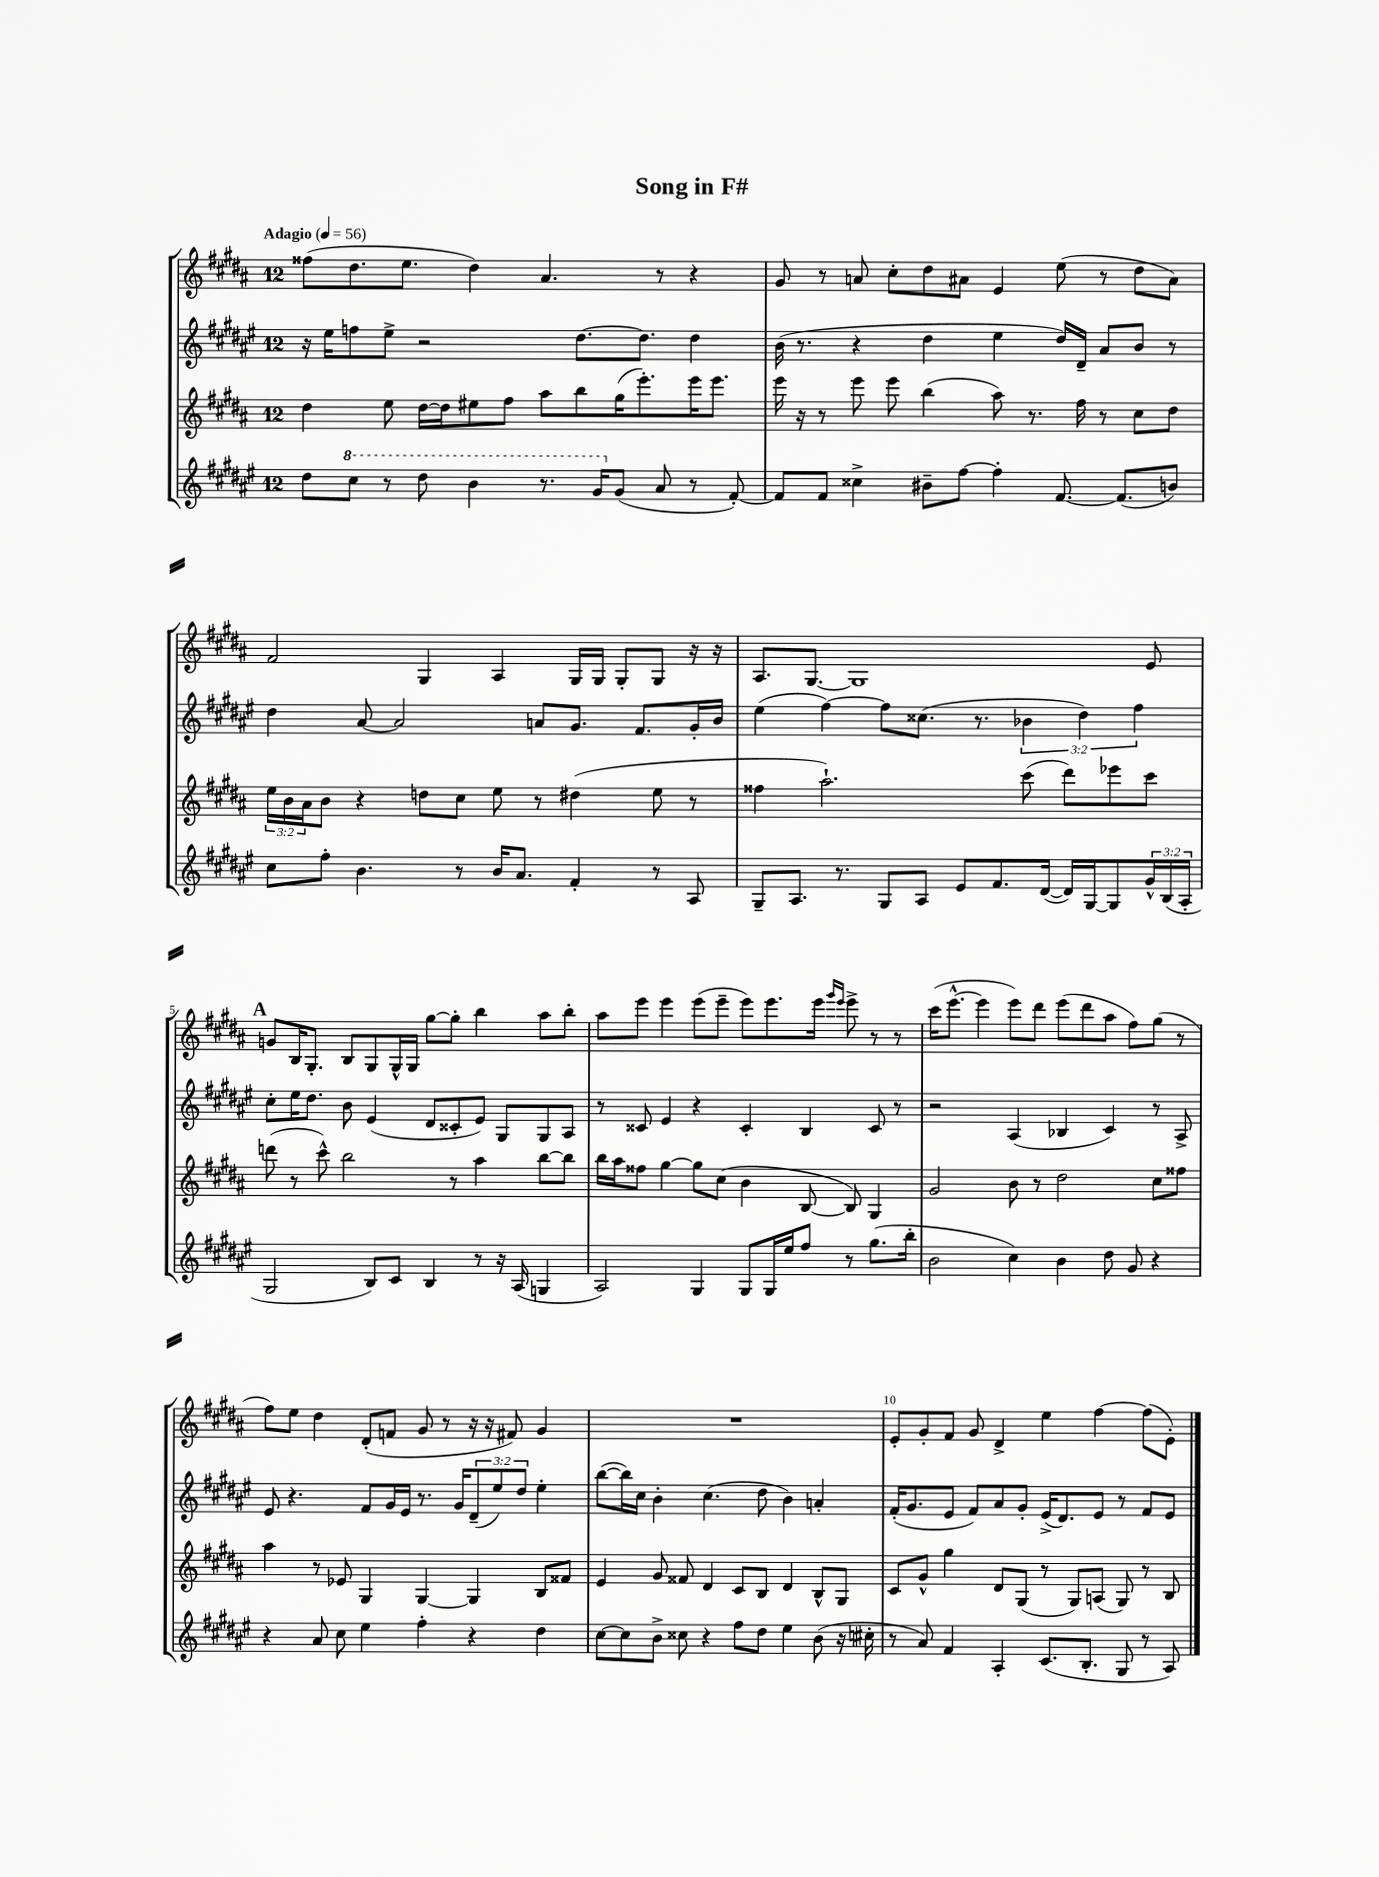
\header { title = "Song in F#" }
<<
\new StaffGroup <<
\new Staff = "s0" {
    \clef treble \key b \major \once \override Staff.TimeSignature.style = #'single-digit \time 12/8 \tempo "Adagio" 4 = 56
    fisis''8( dis''8. e''8. dis''4) ais'4. r8 r4 |
    gis'8 r8 a'8 cis''8-. dis''8 ais'8 e'4 e''8( r8 dis''8 ais'8) |
    fis'2 gis4 ais4 gis16 gis16 gis8-. gis8 r16 r16 |
    ais8. gis8.~ gis1 e'8 |
    \mark \markup { \bold "A" } g'8 b16 gis8.-. b8 gis8 gis16-^ gis16 gis''8~ gis''8-. b''4 ais''8 b''8-. |
    ais''8 e'''8 e'''4 e'''8( e'''8-- e'''8) e'''8. e'''16 \grace { gis'''16 e'''16 } e'''8-> r8 r8 |
    cis'''16( e'''8.~-^ e'''4 e'''8) dis'''8 e'''8( dis'''8 ais''8 fis''8) gis''8( r8 |
    fis''8) e''8 dis''4 dis'8-.( f'8 gis'8 r8 r16 r16 fis'8) gis'4 |
    R1. |
    e'8-. gis'8-. fis'8 gis'8 dis'4-> e''4 fis''4~ fis''8( e'8-.) \bar "|." |
}
\new Staff = "s1" {
    \clef treble \key fis \major \once \override Staff.TimeSignature.style = #'single-digit \time 12/8 \override Staff.TupletNumber.text = #tuplet-number::calc-fraction-text
    r16 eis''16 f''8 eis''8-> r2 dis''8.~ dis''8. dis''4 |
    b'16( r8. r4 dis''4 eis''4 dis''16) dis'16-- ais'8 b'8 r8 |
    dis''4 ais'8~ ais'2 a'8 gis'8. fis'8. gis'16-. b'16 |
    eis''4( fis''4~) fis''8 cisis''8.( r8. \tuplet 3/2 { bes'4 dis''4) fis''4 } |
    \mark \markup { \bold "A" } cis''8-. eis''16 dis''8. b'8 eis'4( dis'8 cisis'8-. eis'8) gis8 gis8 ais8 |
    r8 cisis'8 eis'4 r4 cisis'4-. b4 cisis'8 r8 |
    r2 ais4( bes4 cis'4) r8 ais8-> |
    eis'8 r4. fis'8 gis'16 eis'16 r8. gis'16 \tuplet 3/2 { dis'8--( eis''8) dis''8 } eis''4-. |
    b''8~( b''16) cis''16 b'4-. cis''4.( dis''8 b'4) a'4-. |
    fis'16-.( gis'8. eis'8 fis'8) ais'8 gis'8-. eis'16->( dis'8.) eis'8 r8 fis'8 eis'8 \bar "|." |
}
\new Staff = "s2" {
    \clef treble \key b \major \once \override Staff.TimeSignature.style = #'single-digit \time 12/8 \override Staff.TupletNumber.text = #tuplet-number::calc-fraction-text
    dis''4 e''8 dis''16~ dis''16 eis''8 fis''8 ais''8 b''8 gis''16( e'''8.-.) e'''16 e'''8. |
    e'''16 r16 r8 e'''8 e'''8 b''4( ais''8) r8. fis''16 r8 cis''8 dis''8 |
    \tuplet 3/2 { e''16 b'16 ais'16 } b'8 r4 d''8 cis''8 e''8 r8 dis''4( e''8 r8 |
    fisis''4 ais''2.-!) cis'''8( dis'''8) ees'''8 cis'''8 |
    \mark \markup { \bold "A" } d'''8( r8 cis'''8-^) b''2 r8 ais''4 b''8~ b''8 |
    b''16 ais''16 fisis''8 gis''4~ gis''8 cis''8( b'4 b8~ b8) gis4 |
    gis'2 b'8 r8 dis''2 cis''8 fisis''8 |
    ais''4 r8 ees'8 gis4 gis4~ gis4 b8 fisis'8 |
    e'4 gis'8 fisis'8 dis'4 cis'8 b8 dis'4 b8-^ gis8 |
    cis'8 gis'8-^ gis''4 dis'8 gis8( r8 gis8) a8( gis8) r8 b8 \bar "|." |
}
\new Staff = "s3" {
    \clef treble \key fis \major \once \override Staff.TimeSignature.style = #'single-digit \time 12/8 \override Staff.TupletNumber.text = #tuplet-number::calc-fraction-text
    dis''8 \ottava #1 cis'''8 r8 dis'''8 b''4 r8. gis''16 \ottava #0 gis'8( ais'8 r8 fis'8~-.) |
    fis'8 fis'8 cisis''4-> bis'8-- fis''8~ fis''4-. fis'8.~ fis'8.( b'8) |
    cis''8 fis''8-. b'4. r8 b'16 ais'8. fis'4-. r8 ais8 |
    gis8-- ais8. r8. gis8 ais8 eis'8 fis'8. dis'16~( dis'16) gis16~ gis8 \tuplet 3/2 { gis'16-^ b16( ais16-. } |
    \mark \markup { \bold "A" } gis2 b8) cis'8 b4 r8 r16 ais16( g4 |
    ais2) gis4 gis8 gis16 eis''16 fis''8 r8 gis''8.( b''16-. |
    b'2 cis''4) b'4 dis''8 gis'8 r4 |
    r4 ais'8 cis''8 eis''4 fis''4-. r4 dis''4 |
    cis''8~ cis''8 b'8-> cisis''8 r4 fis''8 dis''8 eis''4 b'8( r16 cis''16-. |
    r8 ais'8) fis'4 ais4-. cis'8.( b8.-. gis8 r8 ais8) \bar "|." |
}
>>
>>
\layout { \context { \Score \override BarNumber.break-visibility = ##(#f #t #t) barNumberVisibility = #(every-nth-bar-number-visible 5) } }
